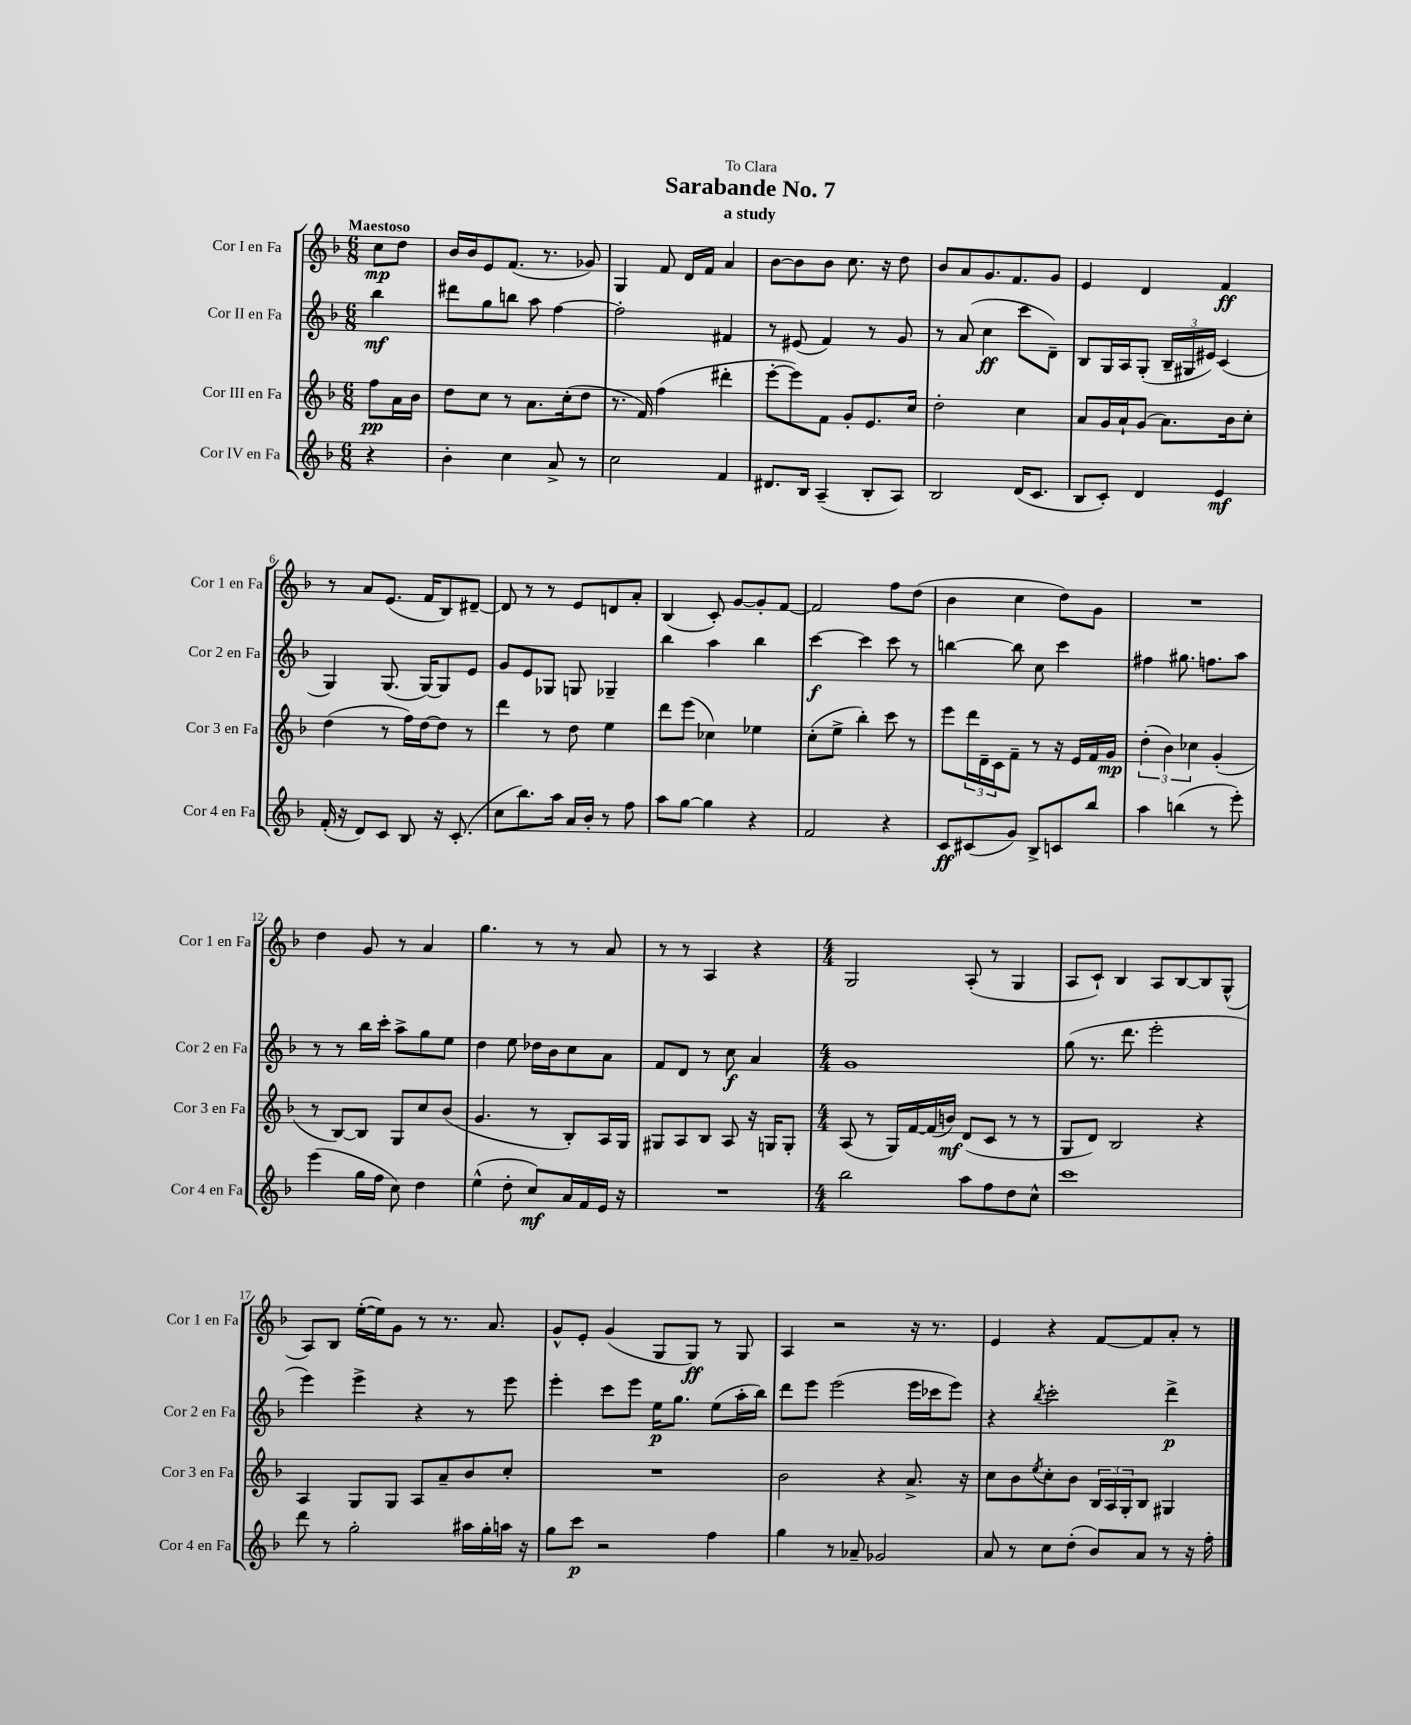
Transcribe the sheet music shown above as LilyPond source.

\header { title = "Sarabande No. 7" subtitle = "a study" dedication = "To Clara" }
<<
\new StaffGroup <<
\new Staff = "s0" \with { instrumentName = "Cor I en Fa" shortInstrumentName = "Cor 1 en Fa" } {
    \clef treble \key f \major \numericTimeSignature \time 6/8 \partial 4 \tempo "Maestoso"
    c''8\mp d''8 |
    bes'16 bes'16 e'8 f'8.( r8. ges'8) |
    g4 f'8 d'16 f'16 a'4 |
    bes'8~ bes'8 bes'8 c''8. r16 d''8 |
    bes'8 a'8 g'8. f'8. g'8 |
    e'4 d'4 f'4\ff |
    r8 a'8 e'8.( f'16 bes8) dis'8~-- |
    dis'8 r8 r8 e'8 d'8 a'8-. |
    bes4( c'8-.) g'8~ g'8-. f'8~ |
    f'2 f''8 d''8( |
    bes'4 c''4 d''8) g'8 |
    R2. |
    d''4 g'8 r8 a'4 |
    g''4. r8 r8 a'8 |
    r8 r8 a4 r4 |
    \numericTimeSignature \time 4/4 g2 a8-.( r8 g4 |
    a8 c'8-!) bes4 a8 bes8~ bes8 g8-^( |
    a8) bes8 e''16~-.( e''16) g'8 r8 r8. a'8. |
    g'8-^ e'8-. g'4( g8 g8\ff) r8 g8 |
    a4 r2 r16 r8. |
    e'4 r4 f'8~ f'8 a'8-. r8 \bar "|." |
}
\new Staff = "s1" \with { instrumentName = "Cor II en Fa" shortInstrumentName = "Cor 2 en Fa" } {
    \clef treble \key f \major \numericTimeSignature \time 6/8 \partial 4
    bes''4\mf |
    dis'''8 g''8 b''8 a''8 f''4~ |
    f''2-. fis'4 |
    r8 eis'8( f'4) r8 g'8 |
    r8 a'8( c''4\ff c'''8 d'8--) |
    bes8 g16 a16 g8-.( \tuplet 3/2 { bes16-- gis16 eis'16) } c'4( |
    g4) g8.( g16~) g8 e'8 |
    g'8 e'8 ges8 g8 ges4-- |
    bes''4 a''4 bes''4 |
    c'''4~\f c'''4 c'''8 r8 |
    b''4~ b''8 c''8 c'''4 |
    fis''4 gis''8. f''8. a''8 |
    r8 r8 bes''16 c'''16-. a''8-> g''8 e''8 |
    d''4 e''8 des''16 bes'16 c''8 a'8 |
    f'8 d'8 r8 c''8\f a'4 |
    \numericTimeSignature \time 4/4 g'1 |
    g''8( r8. d'''8. e'''2-. |
    e'''4) e'''4-> r4 r8 e'''8 |
    e'''4-. c'''8 e'''8 e''16\p g''8. e''8( a''16-. bes''16) |
    d'''8 e'''8 e'''2( e'''16 ces'''16 e'''8) |
    r4 \acciaccatura { bes''8 } c'''2-. d'''4->\p \bar "|." |
}
\new Staff = "s2" \with { instrumentName = "Cor III en Fa" shortInstrumentName = "Cor 3 en Fa" } {
    \clef treble \key f \major \numericTimeSignature \time 6/8 \partial 4
    f''8\pp a'16 bes'16 |
    d''8 c''8 r8 a'8. c''16-.( d''8 |
    r8. f'16) f''4( dis'''4-. |
    e'''8~-. e'''8) f'8 g'8-. e'8. c''16 |
    d''2-. c''4 |
    a'8 g'16 a'16-! g'8( a'8.) bes'16 c''8-. |
    d''4( r8 f''16) d''16~ d''8 r8 |
    d'''4 r8 d''8 e''4 |
    d'''8 e'''8( ces''4) ees''4 |
    c''8-.( e''8-> bes''4-.) c'''8 r8 |
    e'''8 \tuplet 3/2 { d'''16 d'16-- c'16 } f'8-- r8 r16 e'16 f'16 g'16\mp |
    \tuplet 3/2 { d''4-.( bes'4) ces''4 } g'4-.( |
    r8 bes8~) bes8 g8 c''8 bes'8( |
    g'4. r8 bes8-.) a16 g16 |
    gis8 a8 bes8 a8 r16 g16 g8-. |
    \numericTimeSignature \time 4/4 a8( r8 g16) f'16~ f'16( b'16\mf) d'8( c'8 r8 r8 |
    g8 d'8) bes2 r4 |
    a4 g8 g8 a8 a'8-- bes'8 c''8-. |
    R1 |
    bes'2 r4 a'8.-> r16 |
    c''8 bes'8 \acciaccatura { e''8 } c''8-. bes'8 \tuplet 3/2 { bes16 a16 g16-. } bes8 gis4 \bar "|." |
}
\new Staff = "s3" \with { instrumentName = "Cor IV en Fa" shortInstrumentName = "Cor 4 en Fa" } {
    \clef treble \key f \major \numericTimeSignature \time 6/8 \partial 4
    r4 |
    bes'4-. c''4 a'8-> r8 |
    c''2 f'4 |
    dis'8. bes16 a4--( bes8-. a8) |
    bes2 d'16( c'8. |
    bes8 c'8-.) d'4 e'4\mf |
    f'16-.( r16 d'8) c'8 bes8 r16 c'8.-.( |
    c''8 bes''8.) a''16 a'16 bes'16-. r8 f''8 |
    a''8 g''8~ g''4 r4 |
    f'2 r4 |
    c'8\ff cis'8( g'8) bes8-> c'8 bes''8 |
    a''4 b''4( r8 e'''8-.) |
    e'''4( g''16 f''16 c''8) d''4 |
    e''4-^( d''8-. c''8\mf) a'16 f'16 e'16 r16 |
    R2. |
    \numericTimeSignature \time 4/4 bes''2 a''8 f''8 d''8 c''8-^ |
    c'''1 |
    d'''8 r8 g''2-. ais''16 g''16-. a''16 r16 |
    g''8 c'''8\p r2 f''4 |
    g''4 r8 aes'8-- ges'2 |
    a'8 r8 c''8 d''8-.( bes'8) a'8 r8 r16 f''16-. \bar "|." |
}
>>
>>
